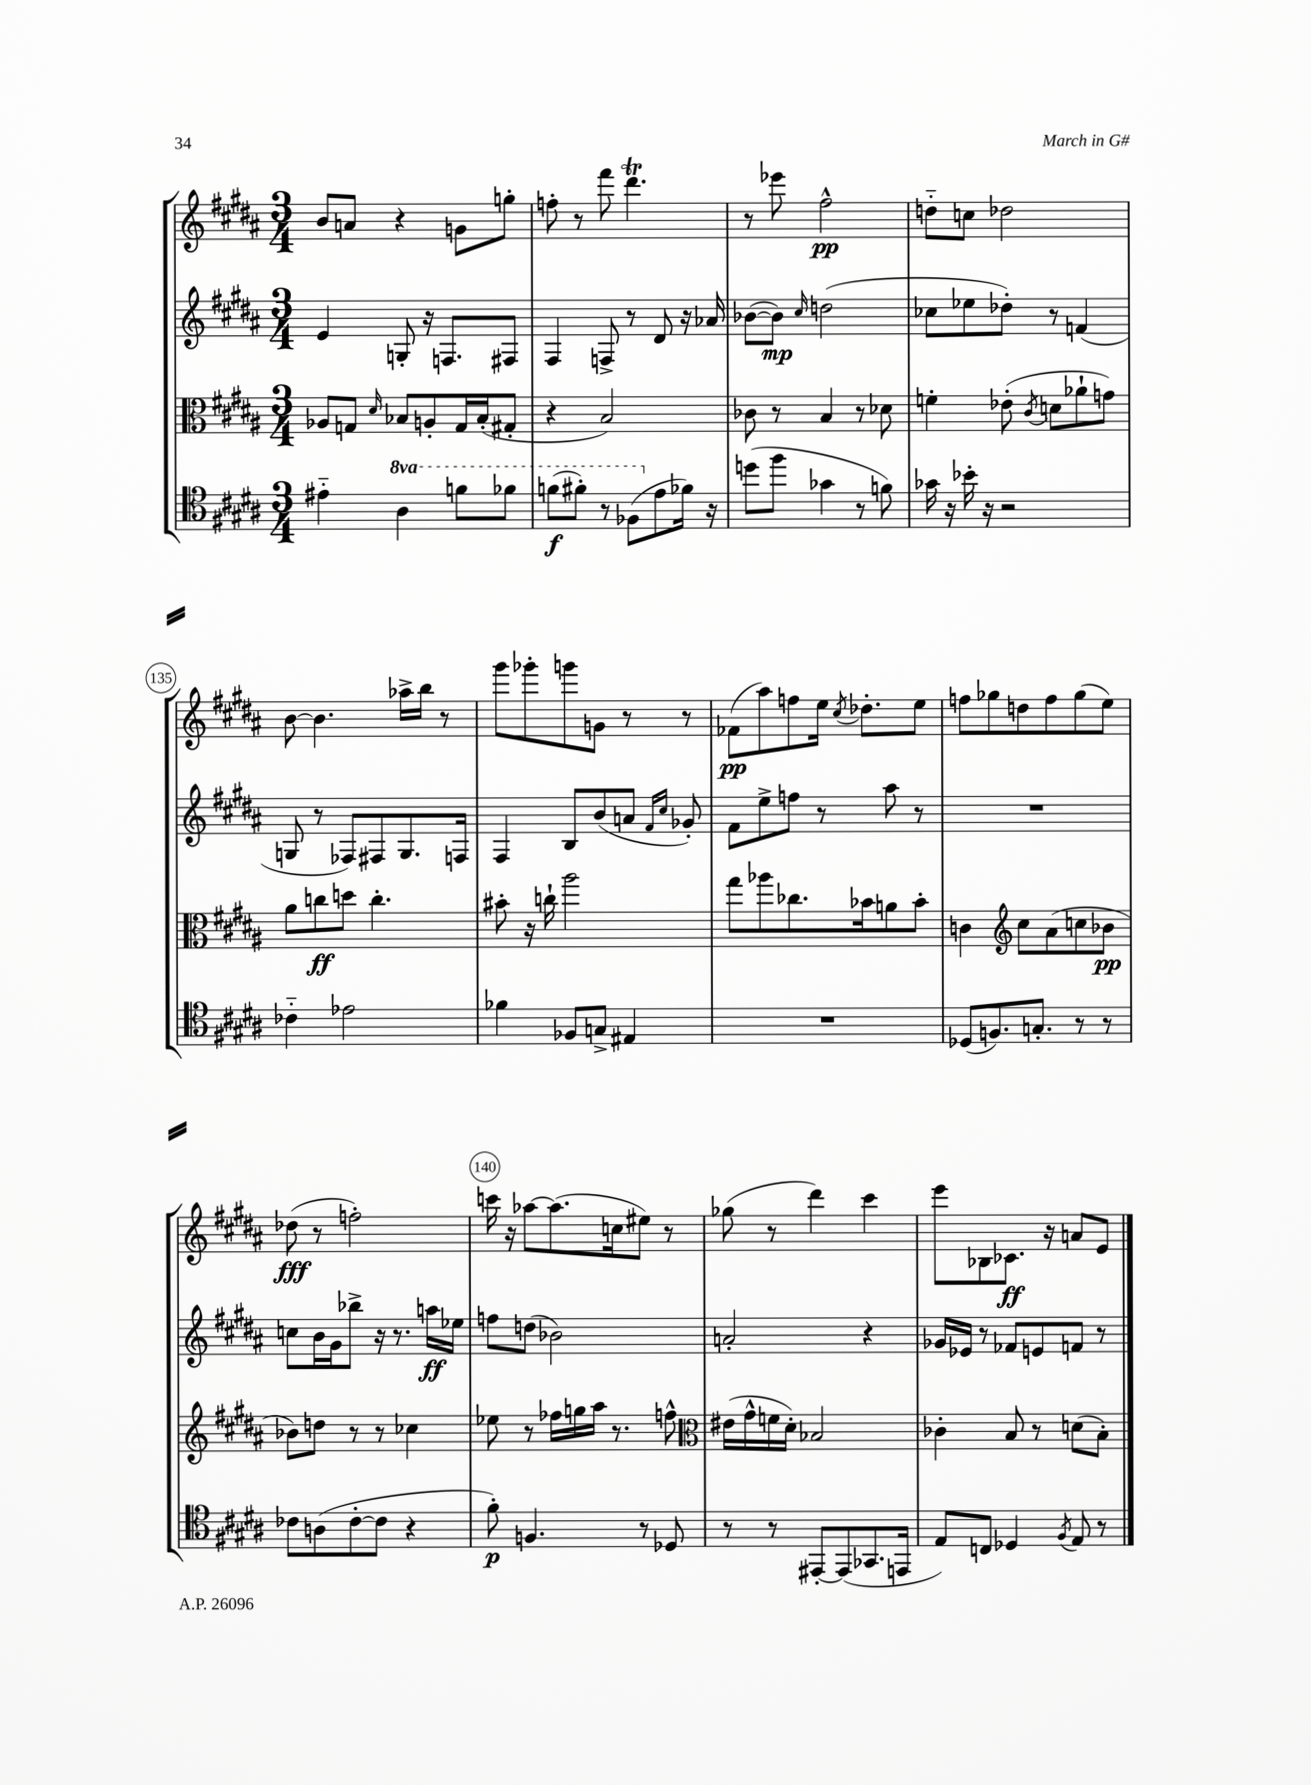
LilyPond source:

<<
\new StaffGroup <<
\new Staff = "s0" {
    \clef treble \key b \major \numericTimeSignature \time 3/4
    \autoBeamOff b'8[ a'8] r4 g'8[ g''8]-. |
    f''8-. r8 fis'''8 dis'''4.\trill |
    r8 ees'''8 fis''2-^\pp |
    d''8[-_ c''8] des''2 |
    b'8~ b'4. aes''16[-> b''16] r8 |
    gis'''8[ ges'''8-. g'''8 g'8] r8 r8 |
    fes'8[\pp( ais''8) f''8 e''16] \acciaccatura { cis''8 } des''8.[-. e''8] |
    f''8[ ges''8 d''8 f''8 ges''8( e''8]) |
    des''8\fff( r8 f''2-.) |
    c'''16 r16 aes''8[~ aes''8.( c''16 eis''8]) r8 |
    ges''8( r8 dis'''4) cis'''4 |
    e'''8[ bes8 ces'8.]\ff r16 a'8[ e'8] \bar "|." |
}
\new Staff = "s1" {
    \clef treble \key b \major \numericTimeSignature \time 3/4
    \autoBeamOff e'4 g8-. r16 f8.[ fis8] |
    fis4 f8-> r8 dis'8 r16 aes'16 |
    bes'8[~( bes'8]\mp) \grace { cis''16 } d''2( |
    ces''8[ ees''8 des''8]-.) r8 f'4( |
    g8 r8 fes8[) fis8 g8. f16] |
    fis4 b8[ b'8( a'8] \grace { fis'16[ cis''16] } ges'8-.) |
    fis'8[ e''8-> f''8] r8 ais''8 r8 |
    R2. |
    c''8[ b'16 gis'16 bes''8]-> r16 r8. a''16[\ff ees''16] |
    f''8[ d''8]( bes'2) |
    a'2-. r4 |
    ges'16[ ees'16] r8 fes'8[ e'8 f'8] r8 \bar "|." |
}
\new Staff = "s2" {
    \clef alto \key b \major \numericTimeSignature \time 3/4
    \autoBeamOff aes8[ g8] \grace { dis'16 } bes8[ a8-. g16 bes16-.( gis8]-. |
    r4 b2) |
    ces'8 r8 b4 r8 des'8 |
    f'4-. ees'8-.( \acciaccatura { cis'8 } d'8[ aes'8-! g'8]) |
    ais'8[ c''8\ff d''8] c''4.-. |
    bis'8-. r16 c''16-! ais''2 |
    gis''8[ aes''8 ces''8. bes'16 a'8 bes'8]-. |
    c'4 \clef treble cis''8[ ais'8( c''8 bes'8]\pp |
    bes'8[) d''8] r8 r8 ces''4 |
    ees''8 r8 fes''16[ g''16 ais''16] r8. f''8-^ |
    \clef alto eis'16[( gis'16-^ f'16 dis'16]-.) bes2 |
    ces'4-. b8 r8 d'8[( b8]-.) \bar "|." |
}
\new Staff = "s3" {
    \clef tenor \key b \major \numericTimeSignature \time 3/4 \set Staff.ottavationMarkups = #ottavation-simple-ordinals
    \autoBeamOff eis'4-_ \ottava #1 ais'4 f''8[ fes''8] |
    f''8[\f( fis''8]-.) r8 fes'8[( \ottava #0 e'8 fes'!16]) r16 |
    d''8[( fis''8] ges'4 r8 f'8) |
    ges'16 r16 bes'16-. r16 r2 |
    ces'4-_ ees'2 |
    fes'4 fes8[ g8]-> eis4 |
    R2. |
    des8[( f8.) g8.]-. r8 r8 |
    ces'8[ a8( ces'8~-. ces'8] r4 |
    fis'8-.\p) f4. r8 des8 |
    r8 r8 eis,8[~-. eis,8( ges,8. e,16] |
    e8[) c8] des4 \acciaccatura { fis8 } e8 r8 \bar "|." |
}
>>
>>
\layout { \context { \Score currentBarNumber = #131 \override BarNumber.break-visibility = ##(#f #t #t) barNumberVisibility = #(every-nth-bar-number-visible 5) \override BarNumber.stencil = #(make-stencil-circler 0.1 0.3 ly:text-interface::print) } }
